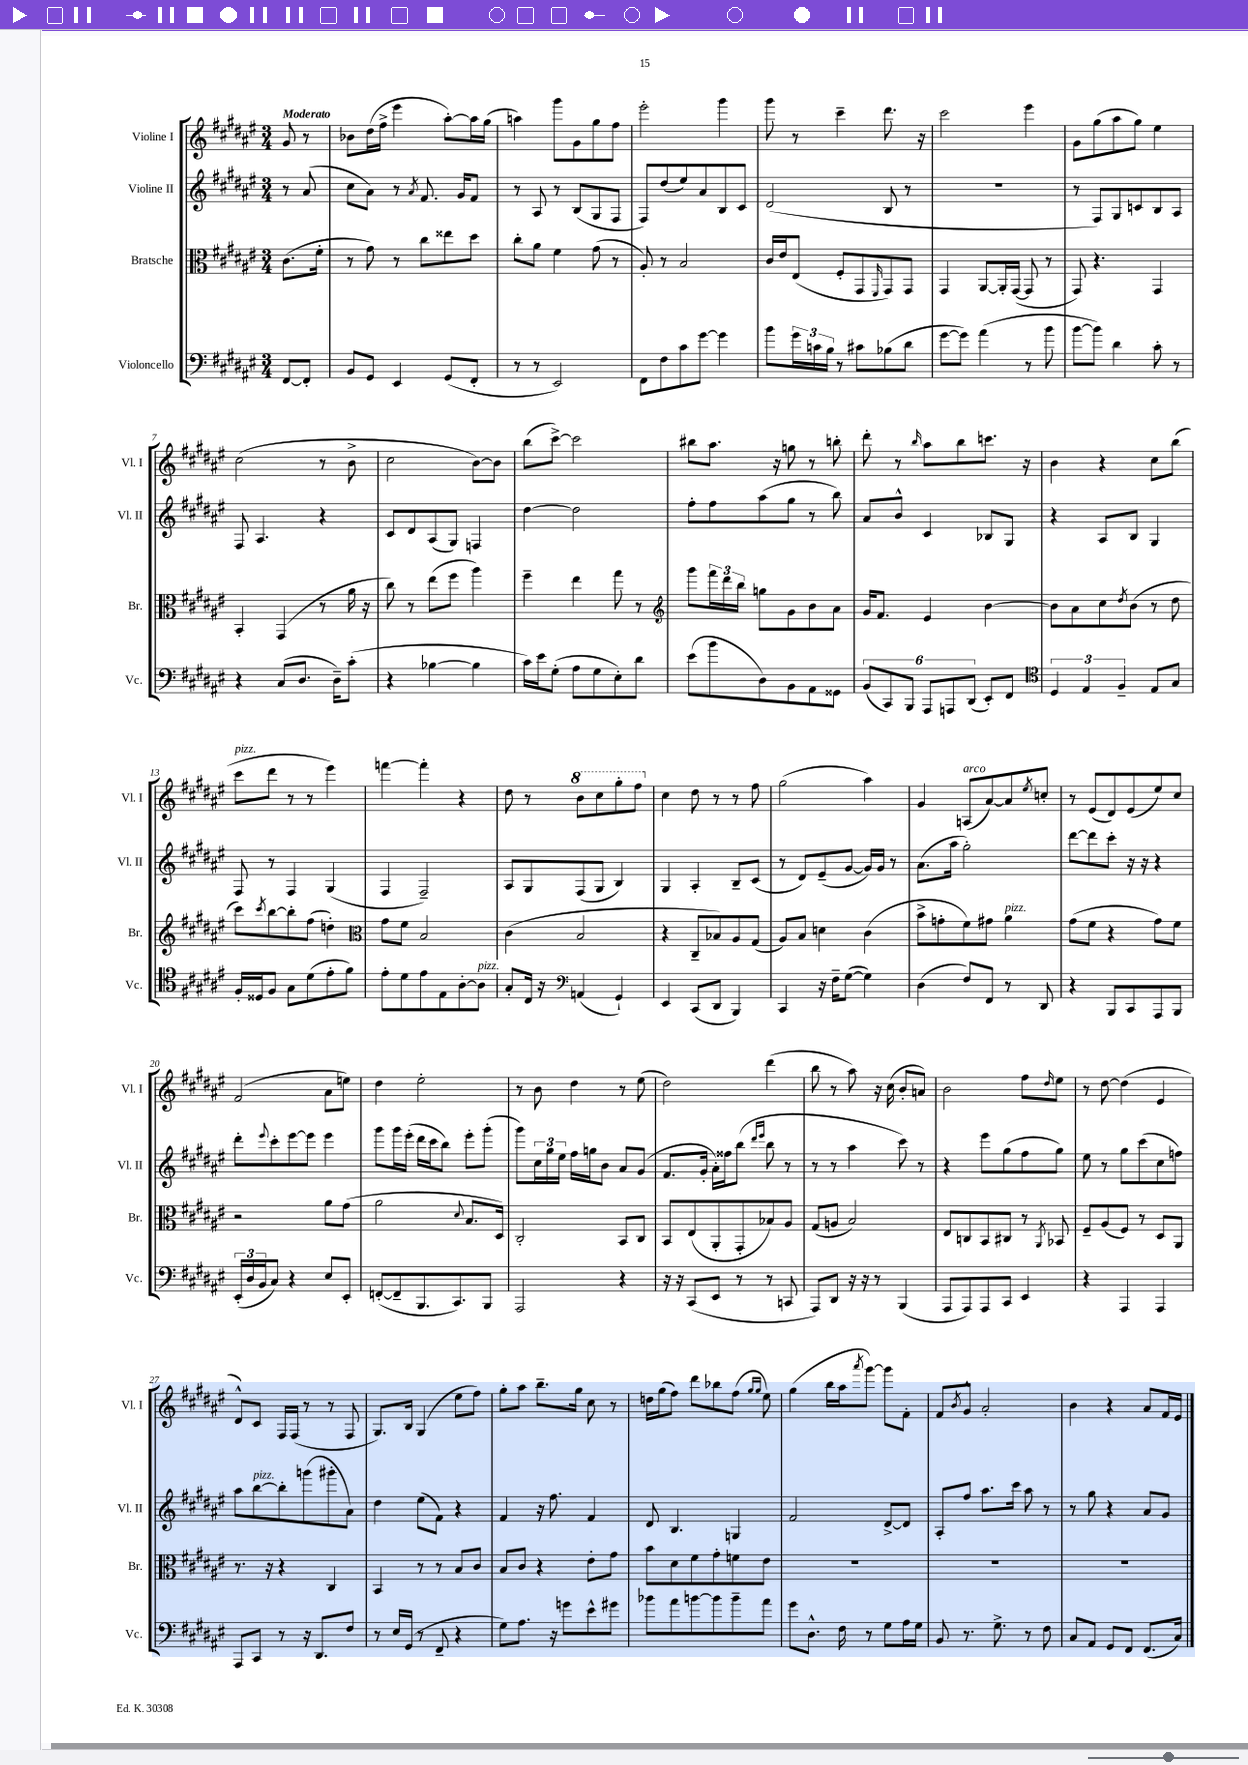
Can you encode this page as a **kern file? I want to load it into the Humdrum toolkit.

**kern	**kern	**kern	**kern
*staff4	*staff3	*staff2	*staff1
*clefF4	*clefC3	*clefG2	*clefG2
*k[f#c#g#d#a#e#]	*k[f#c#g#d#a#e#]	*k[f#c#g#d#a#e#]	*k[f#c#g#d#a#e#]
*M3/4	*M3/4	*M3/4	*M3/4
[8FF#	(8.c#	8r	8g#
8FF#']	.	(8a#	8r
.	16f#'	.	.
=	=	=	=
8BB	8r	8cc#	8b-
8GG#	8g#)	8a#)	(16dd#
.	.	.	16ff#^
4EE#	8r	8r	4eee#
.	.	8qa#	.
.	8cc#	8.f#	.
(8GG#	8ee##	.	[8aa#')
.	.	16g#	.
8FF#'	8dd#	8f#	16aa#]
.	.	.	(16gg#
=	=	=	=
8r	8cc#'	8r	4aa)
8r	8a#	8A#	.
2EE#)	4f#	8r	8ggg#
.	.	(8B	8g#
.	(8g#	8G#	8gg#
.	8r	8F#	8ff#
=	=	=	=
8FF#	8A#')	8F#)	2eee#'
8F#	8r	(8dd#	.
8c#	2B	8ee#)	.
[8g#	.	8a#	.
4g#]	.	8B	4ggg#
.	.	8c#	.
=	=	=	=
8b	16c#	(2d#	8ggg#
.	16e#	.	.
24g#	(8E#	.	8r
24c	.	.	.
24B	.	.	.
8r	8F#'	.	4ccc#~
8c#	8GG#	.	.
.	16qqFF#	.	.
(8B-	8GG#)	8B	8.ddd#
8d#	8GG#	8r	.
.	.	.	16r
=	=	=	=
[8g#	4GG#	2.r	2ccc#
8g#])	.	.	.
(4a#	[8AA#	.	.
.	16AA#']	.	.
.	([16GG#	.	.
8r	8GG#]	.	4eee#
8b	8r	.	.
=	=	=	=
[8b	8GG#)	8r	8g#
8b])	4.r	8F#)	(8gg#
4d#	.	8G#	8aa#
.	.	8c	8gg#)
8c#'	4GG#	8B	4ee#
8r	.	8A#	.
=	=	=	=
4r	4BB'	8F#	(2cc#
.	.	4.A#	.
(8C#	(4GG#	.	.
8.D#	.	.	.
.	8r	4r	8r
16D#~)	.	.	.
(8c#'	16a#	.	8b^
.	16r	.	.
=	=	=	=
4r	8cc#)	8c#	2cc#
.	8r	8d#	.
[4B-	(8ee#	(8A#	.
.	8ff#	8G#)	.
4B-]	4aa#)	4F	[8b)
.	.	.	8b]
=	=	=	=
16c#)	4ff#~	[4dd#	(8bb
16e#	.	.	.
(8G#'	.	.	[8ccc#^)
8A#	4ee#	2dd#]	2ccc#]
8G#	.	.	.
8E#')	8gg#	.	.
8d#	8r	.	.
=	=	=	=
*	*clefG2	*	*
(8e#	8ggg#	8ff#'	8bb#
8b	24fff#	8ff#	8.aa#
.	24ddd#	.	.
.	24bb	.	.
8D#)	8gg	(8aa#	.
.	.	.	16r
8BB	8g#	8gg#	8gg
8AA#	8b	8r	8r
8GG##	8a#	8bb)	8bb'
=	=	=	=
(12BB	16g#	8a#	8ddd#'
.	8.f#	.	.
12CC#)	.	.	.
.	.	8b^^	8r
12BBB	.	.	.
.	.	.	16qqbb
12AAA#	4e#	4c#	8aa#
12AAA	.	.	.
.	.	.	8bb
(12DD#	.	.	.
8EE#')	[4b	8B-	8.ccc
8FF#	.	8G#	.
.	.	.	16r
=	=	=	=
*clefC4	*	*	*
6D#	8b]	4r	4b
.	8a#	.	.
6E#	.	.	.
.	8cc#	8A#	4r
6F#~	.	.	.
.	8qdd#	.	.
.	(8b	8B	.
8E#	8r	4G#	8cc#
8G#	8dd#	.	(8bb
=	=	=	=
16F#'	8ccc#)	8F#	8ccc#
16D##	.	.	.
.	8qccc#	.	.
8F#	[8bb	8r	8ddd#
8G#	8bb']	4F#	8r
(8d#	(8ff#	.	8r
8e#'	4dd')	(4G#	4eee#)
8f#)	.	.	.
=	=	=	=
*	*clefC3	*	*
8e#'	8g#	4F#	[4fff
8d#	8f#	.	.
8e#	2B	2F#~)	4fff']
8E#	.	.	.
[8A#'	.	.	4r
8A#]	.	.	.
=	=	=	=
8G#'	(4c#	8A#	8dd#
16C#	.	8G#	8r
16r	.	.	.
*clefF4	*	*	*
(4AA	2B	(8F#	8bb
.	.	8G#	8ccc#
4GG#`)	.	4B)	8ggg#'
.	.	.	8fff#
=	=	=	=
4EE#	4r	4G#	4cc#
(8CC#	8C#~	4A#'	8dd#
8DD#	8B-)	.	8r
4BBB)	8A#	8B~	8r
.	(8G#	(8c#	8ff#
=	=	=	=
4CC#	8A#)	8r	(2gg#
.	8B	8d#)	.
16r	4d	(8e#~	.
16F#~	.	.	.
([8G#	.	[8g#	.
4G#])	(4c#	16g#])	4aa#)
.	.	16g#	.
.	.	8r	.
=	=	=	=
(4D#	8b^	(8.a#	4g#
.	8g'	.	.
.	.	16aa#	.
8F#)	8f#)	2gg#')	(8A
8FF#	8g#	.	[8a#)
8r	4a#	.	8a#]
.	.	.	8qee#
8DD#	.	.	8cc'
=	=	=	=
4r	(8g#	[8ddd#	8r
.	8f#	8ddd#]	(8e#
8BBB	4r	8ccc#'	8d#)
8CC#	.	16r	(8e#
.	.	16r	.
8AAA#	8g#)	4r	8ee#)
8BBB	8f#	.	8cc#
=	=	=	=
(24EE#'	2r	8ddd#'	(2f#
24D#	.	.	.
24BB	.	.	.
.	.	8qqeee#	.
8C#)	.	8ccc#'	.
4r	.	[8eee#	.
.	.	8eee#]	.
8E#	8a#	4eee#	8a#
8EE#'	(8g#	.	8ee)
=	=	=	=
([8FF'	2a#	8ggg#	4dd#
8FF~]	.	16ggg#	.
.	.	(16eee#'	.
8.BBB	.	16ddd#	2ee#'
.	.	16ccc#	.
.	.	8bb)	.
8.CC#)	.	.	.
.	8qqd#	.	.
.	8.B	8eee#'	.
8BBB	.	(8ggg#'	.
.	16D#)	.	.
=	=	=	=
2AAA#	2C#'	8ggg#)	8r
.	.	24cc#	8b
.	.	24gg#	.
.	.	24ee#	.
.	.	16ff#	4dd#
.	.	16gg	.
.	.	8b	.
4r	8BB	8a#	8r
.	8C#	(8g#	(8ee#
=	=	=	=
16r	8BB	8.f#	2dd#)
16r	.	.	.
(8CC#	(8E#	.	.
.	.	16g#'	.
8EE#	8AA#'	16a#')	.
.	.	16ff##	.
8r	8GG#'	(8bb	.
.	.	16qqddd#	.
.	.	16qqeee#	.
8r	8B-)	8bb	(4ddd#
8CC	8A#	8r	.
=	=	=	=
8AAA#)	(8G#	8r	8bb
8DD#	8A	8r	8r
16r	2B)	4aa#	8aa#)
16r	.	.	.
8r	.	.	16r
.	.	.	(16cc#
(4BBB	.	8ccc#)	8b'
.	.	8r	8a)
=	=	=	=
8AAA#	8E#	4r	2b
8AAA#)	8C	.	.
8AAA#	8BB	8eee#	.
8CC#	8C#	(8gg#	.
4EE#	8r	8ff#	8ff#
.	8qAA#	.	16qqdd#
.	8BB-	8gg#)	8ee#
=	=	=	=
4r	8F#~	8ee#	8r
.	(8A#	8r	[8dd#
4AAA#	8F#)	8gg#	(4dd#]
.	8r	(8ccc#	.
4AAA#	8D#	8cc#	4e#
.	8AA#	8ff)	.
=	=	=	=
8AAA#	8.r	8aa#	8d#^^)
8CC#	.	[8bb	8c#
.	16r	.	.
8r	4r	8bb']	16F#
.	.	.	(16F#
16r	.	(8ggg	8r
8.DD#	.	.	.
.	4C#	8ggg#'	8r
8F#	.	8a#)	8F#
=	=	=	=
8r	4BB	4dd#	8.G#)
16E#	.	.	.
(16GG#	.	.	16B
8r	8r	(8ee#	(4G#
8FF#~	8r	8f#)	.
4r	8B	4r	8ee#
.	8c#	.	8ff#)
=	=	=	=
8G#)	8B	4f#	8gg#'
8.A#	8c#	.	8aa#
.	4r	16r	8.bb~
16r	.	8.ff#	.
8g	.	.	.
.	.	.	16gg#
8e#^^	8e#'	4f#	8cc#
8g#	8g#	.	8r
=	=	=	=
8b-	8b	8d#	16dd
.	.	.	(16gg#
8a#	8d#	4.B	8ff#)
[8b	8f#	.	8ddd#
8b]	8g#'	.	8bb-
8b~	8f	4G	(8ff#
.	.	.	16qqgg#
.	.	.	16qqgg#
8a#	8e#	.	8ee#)
=	=	=	=
8g#	2.r	2f#	(4gg#
8.D#^^	.	.	.
.	.	.	16bb
16F#	.	.	16aa#
.	.	.	8qaaa#
8r	.	.	[8ggg#)
8G#	.	[8d#^	8ggg#]
16A#	.	8d#]	8f#'
16G#	.	.	.
=	=	=	=
8BB	2.r	8A#'	8f#
.	.	.	8qb
8.r	.	8ff#	8g#^^
.	.	8.aa#	2a#'
8.G#^	.	.	.
.	.	16ccc#	.
8r	.	8aa#	.
8F#	.	8r	.
=	=	=	=
8C#	2.r	8r	4b
8AA#	.	8gg#	.
8GG#	.	4r	4r
8FF#	.	.	.
(8.FF#	.	8a#	8a#
.	.	8g#	16f#
16C#)	.	.	16e#
==	==	==	==
*-	*-	*-	*-
